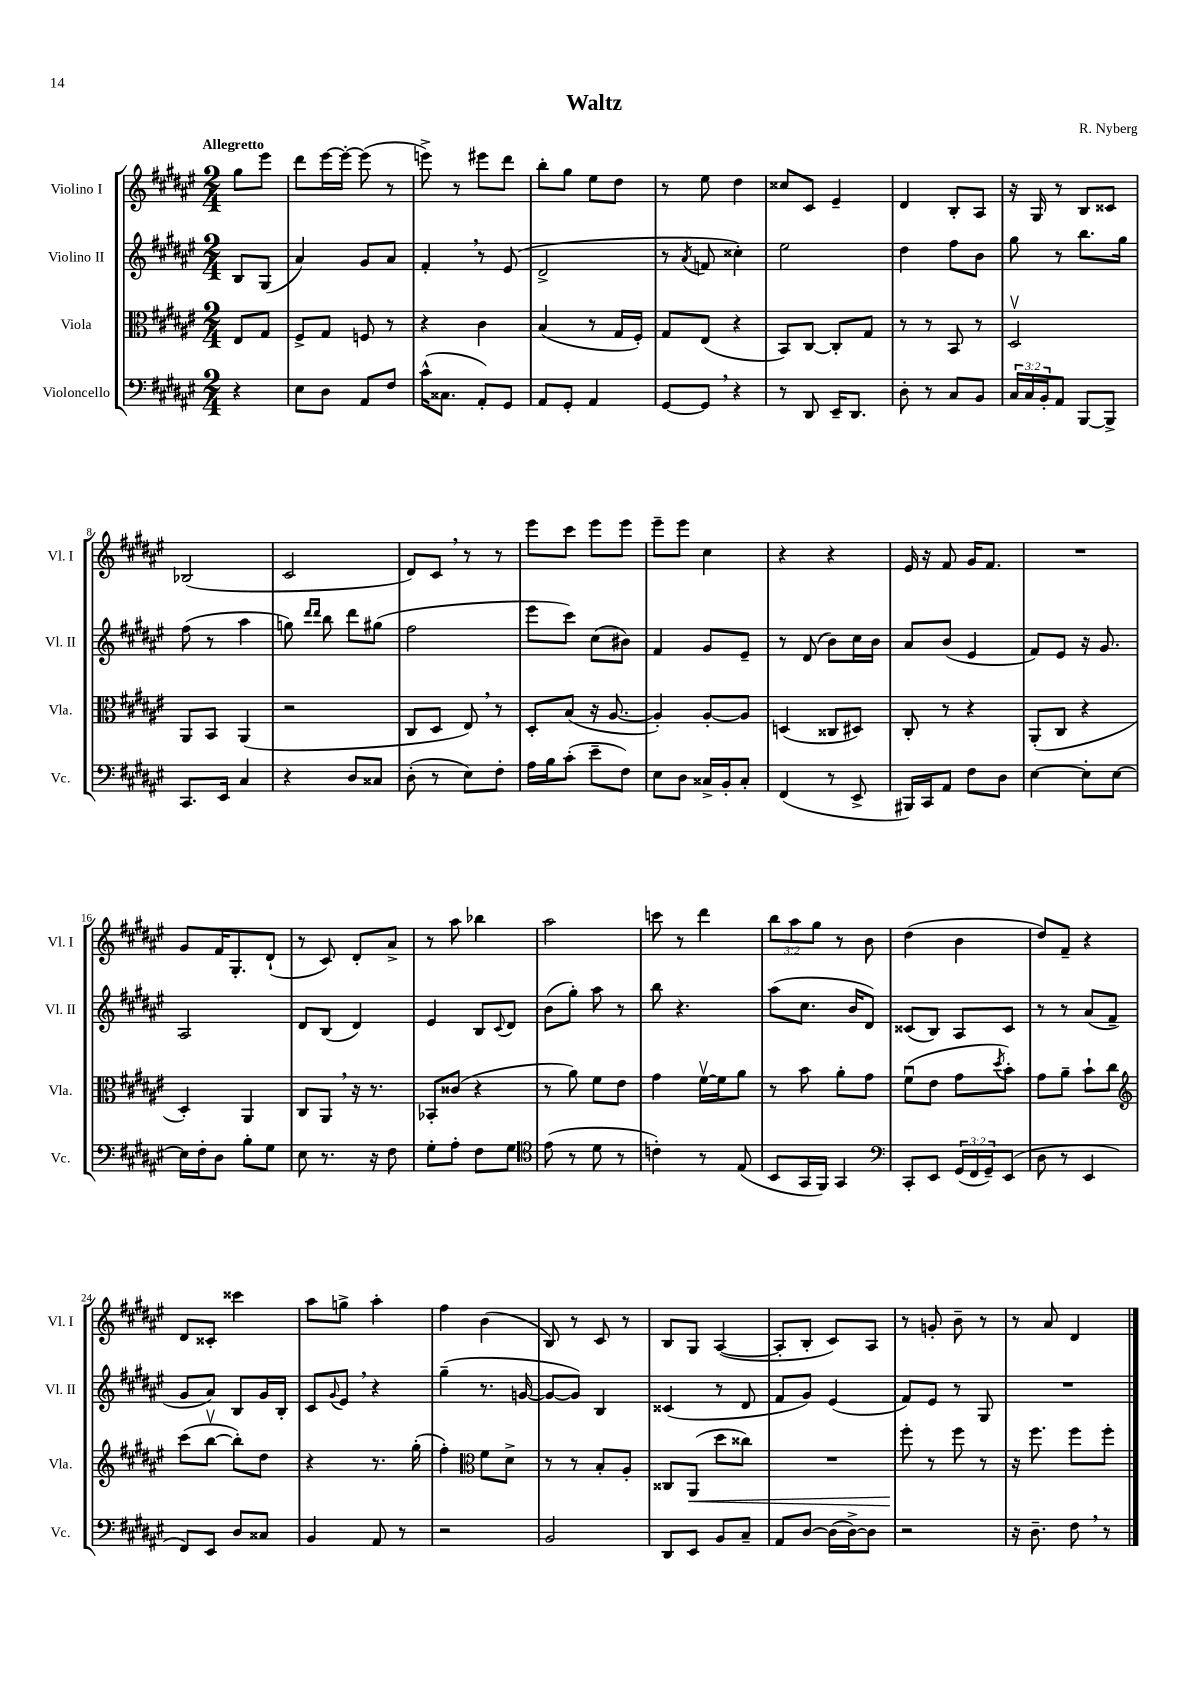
\header { title = "Waltz" composer = "R. Nyberg" }
<<
\new StaffGroup <<
\new Staff = "s0" \with { instrumentName = "Violino I" shortInstrumentName = "Vl. I" } {
    \clef treble \key fis \major \numericTimeSignature \time 2/4 \override Staff.TupletNumber.text = #tuplet-number::calc-fraction-text \partial 4 \tempo "Allegretto"
    gis''8 eis'''8 |
    dis'''8 eis'''16~ eis'''16~-. eis'''8( r8 |
    e'''8->) r8 eis'''8 dis'''8 |
    b''8-. gis''8 eis''8 dis''8 |
    r8 eis''8 dis''4 |
    cisis''8 cis'8 eis'4-- |
    dis'4 b8-. ais8 |
    r16 gis16 r8 b8 cisis'8 |
    bes2( |
    cis'2 |
    dis'8) cis'8 \breathe r8 r8 |
    eis'''8 cis'''8 eis'''8 eis'''8 |
    eis'''8-- eis'''8 cis''4 |
    r4 r4 |
    eis'16 r16 fis'8 gis'16 fis'8. |
    R2 |
    gis'8 fis'16 gis8.-. dis'8-!( |
    r8 cis'8) dis'8-. ais'8-> |
    r8 ais''8 bes''4 |
    ais''2 |
    c'''8 r8 dis'''4 |
    \tuplet 3/2 { b''8 ais''8 gis''8 } r8 b'8 |
    dis''4( b'4 |
    dis''8) fis'8-- r4 |
    dis'8 cisis'8-. cisis'''4 |
    ais''8 g''8-> ais''4-. |
    fis''4 b'4( |
    b8) r8 cis'8 r8 |
    b8 gis8 ais4~( |
    ais8-. b8-. cis'8) ais8 |
    r8 g'8-. b'8-- r8 |
    r8 ais'8 dis'4 \bar "|." |
}
\new Staff = "s1" \with { instrumentName = "Violino II" shortInstrumentName = "Vl. II" } {
    \clef treble \key fis \major \numericTimeSignature \time 2/4 \partial 4
    b8 gis8( |
    ais'4) gis'8 ais'8 |
    fis'4-. \breathe r8 eis'8( |
    dis'2-> |
    r8 \acciaccatura { ais'8 } f'8 cisis''4-.) |
    eis''2 |
    dis''4 fis''8 b'8 |
    gis''8 r8 b''8. gis''16 |
    fis''8( r8 ais''4 |
    g''8) \grace { dis'''16 dis'''16 } b''8 dis'''8 gis''8( |
    fis''2 |
    eis'''8 cis'''8) cis''8( bis'8) |
    fis'4 gis'8 eis'8-- |
    r8 dis'8( b'8) cis''16 b'16 |
    ais'8 b'8( eis'4 |
    fis'8) eis'8 r16 gis'8. |
    ais2 |
    dis'8 b8( dis'4) |
    eis'4 b8 \appoggiatura { cis'8 } dis'8 |
    b'8( gis''8-.) ais''8 r8 |
    b''8 r4. |
    ais''8( cis''8. b'16 dis'8) |
    cisis'8( b8) ais8 cisis'8 |
    r8 r8 ais'8( fis'8-- |
    gis'8 ais'8) b8 gis'16 b16-. |
    cis'8 \appoggiatura { gis'8 } eis'8 \breathe r4 |
    gis''4--( r8. g'16~ |
    g'8~ g'8) b4 |
    cisis'4( r8 dis'8 |
    fis'8 gis'8) eis'4( |
    fis'8) eis'8 r8 gis8 |
    R2 \bar "|." |
}
\new Staff = "s2" \with { instrumentName = "Viola" shortInstrumentName = "Vla." } {
    \clef alto \key fis \major \numericTimeSignature \time 2/4 \partial 4
    eis8 gis8 |
    fis8-> gis8 f8 r8 |
    r4 cis'4 |
    b4( r8 gis16 fis16-.) |
    gis8 eis8( r4 |
    b,8) cis8~ cis8-. gis8 |
    r8 r8 b,8 r8 |
    dis2\upbow |
    ais,8 b,8 ais,4( |
    r2 |
    cis8 dis8 eis8) \breathe r8 |
    dis8-. b8( r16 ais8.~ |
    ais4-.) ais8~-. ais8 |
    d4( cisis8 dis8) |
    cis8-. r8 r4 |
    ais,8-.( cis8 r4 |
    dis4-.) ais,4 |
    cis8 ais,8 \breathe r16 r8. |
    bes,8-. cisis'8( r4 |
    r8 ais'8) fis'8 eis'8 |
    gis'4 fis'16~\upbow fis'16 ais'8 |
    r8 b'8 ais'8-. gis'8 |
    fis'8\downbow( eis'8 gis'8 \acciaccatura { dis''8 } b'8-.) |
    gis'8 ais'8-- b'8-! cis''8 |
    \clef treble cis'''8( b''8~\upbow b''8-.) dis''8 |
    r4 r8. gis''16-.( |
    fis''4-.) \clef alto fis'8 dis'8-> |
    r8 r8 b8-. ais8-. |
    cisis8 ais,8\<( dis''8 cisis''8) |
    R2 |
    fis''8-.\! r8 fis''8 r8 |
    r16 fis''8. fis''8 fis''8-. \bar "|." |
}
\new Staff = "s3" \with { instrumentName = "Violoncello" shortInstrumentName = "Vc." } {
    \clef bass \key fis \major \numericTimeSignature \time 2/4 \override Staff.TupletNumber.text = #tuplet-number::calc-fraction-text \partial 4
    r4 |
    eis8 dis8 ais,8 fis8 |
    cis'16-^( cisis8. ais,8-.) gis,8 |
    ais,8 gis,8-. ais,4 |
    gis,8~ gis,8 \breathe r4 |
    r8 dis,8 eis,16-- dis,8. |
    dis8-. r8 cis8 b,8 |
    \tuplet 3/2 { cis16 cis16 b,16-. } ais,8 b,,8~ b,,8-> |
    cis,8. eis,16 cis4 |
    r4 dis8 cisis8 |
    dis8-.( r8 eis8) fis8-. |
    ais16 b16 cis'8-.( eis'8-- fis8) |
    eis8 dis8 cisis16-> b,16-. cisis8-. |
    fis,4( r8 eis,8-> |
    bis,,16) cis,16 ais,8 fis8 dis8 |
    eis4~ eis8-. eis8~ |
    eis16 fis16-. dis8 b8-. gis8 |
    eis8 r8. r16 fis8 |
    gis8-. ais8-. fis8 gis8 |
    \clef tenor eis'8( r8 dis'8 r8 |
    c'4-.) r8 eis8( |
    b,8 gis,16 fis,16) gis,4 |
    \clef bass cis,8-. eis,8 \tuplet 3/2 { gis,16( fis,16 gis,16--) } eis,8( |
    dis8 r8 eis,4 |
    fis,8) eis,8 dis8 cisis8 |
    b,4 ais,8 r8 |
    r2 |
    b,2 |
    dis,8 eis,8 b,8 cis8-- |
    ais,8 dis8~ dis16( dis16~->) dis8 |
    r2 |
    r16 dis8.-- fis8 \breathe r8 \bar "|." |
}
>>
>>
